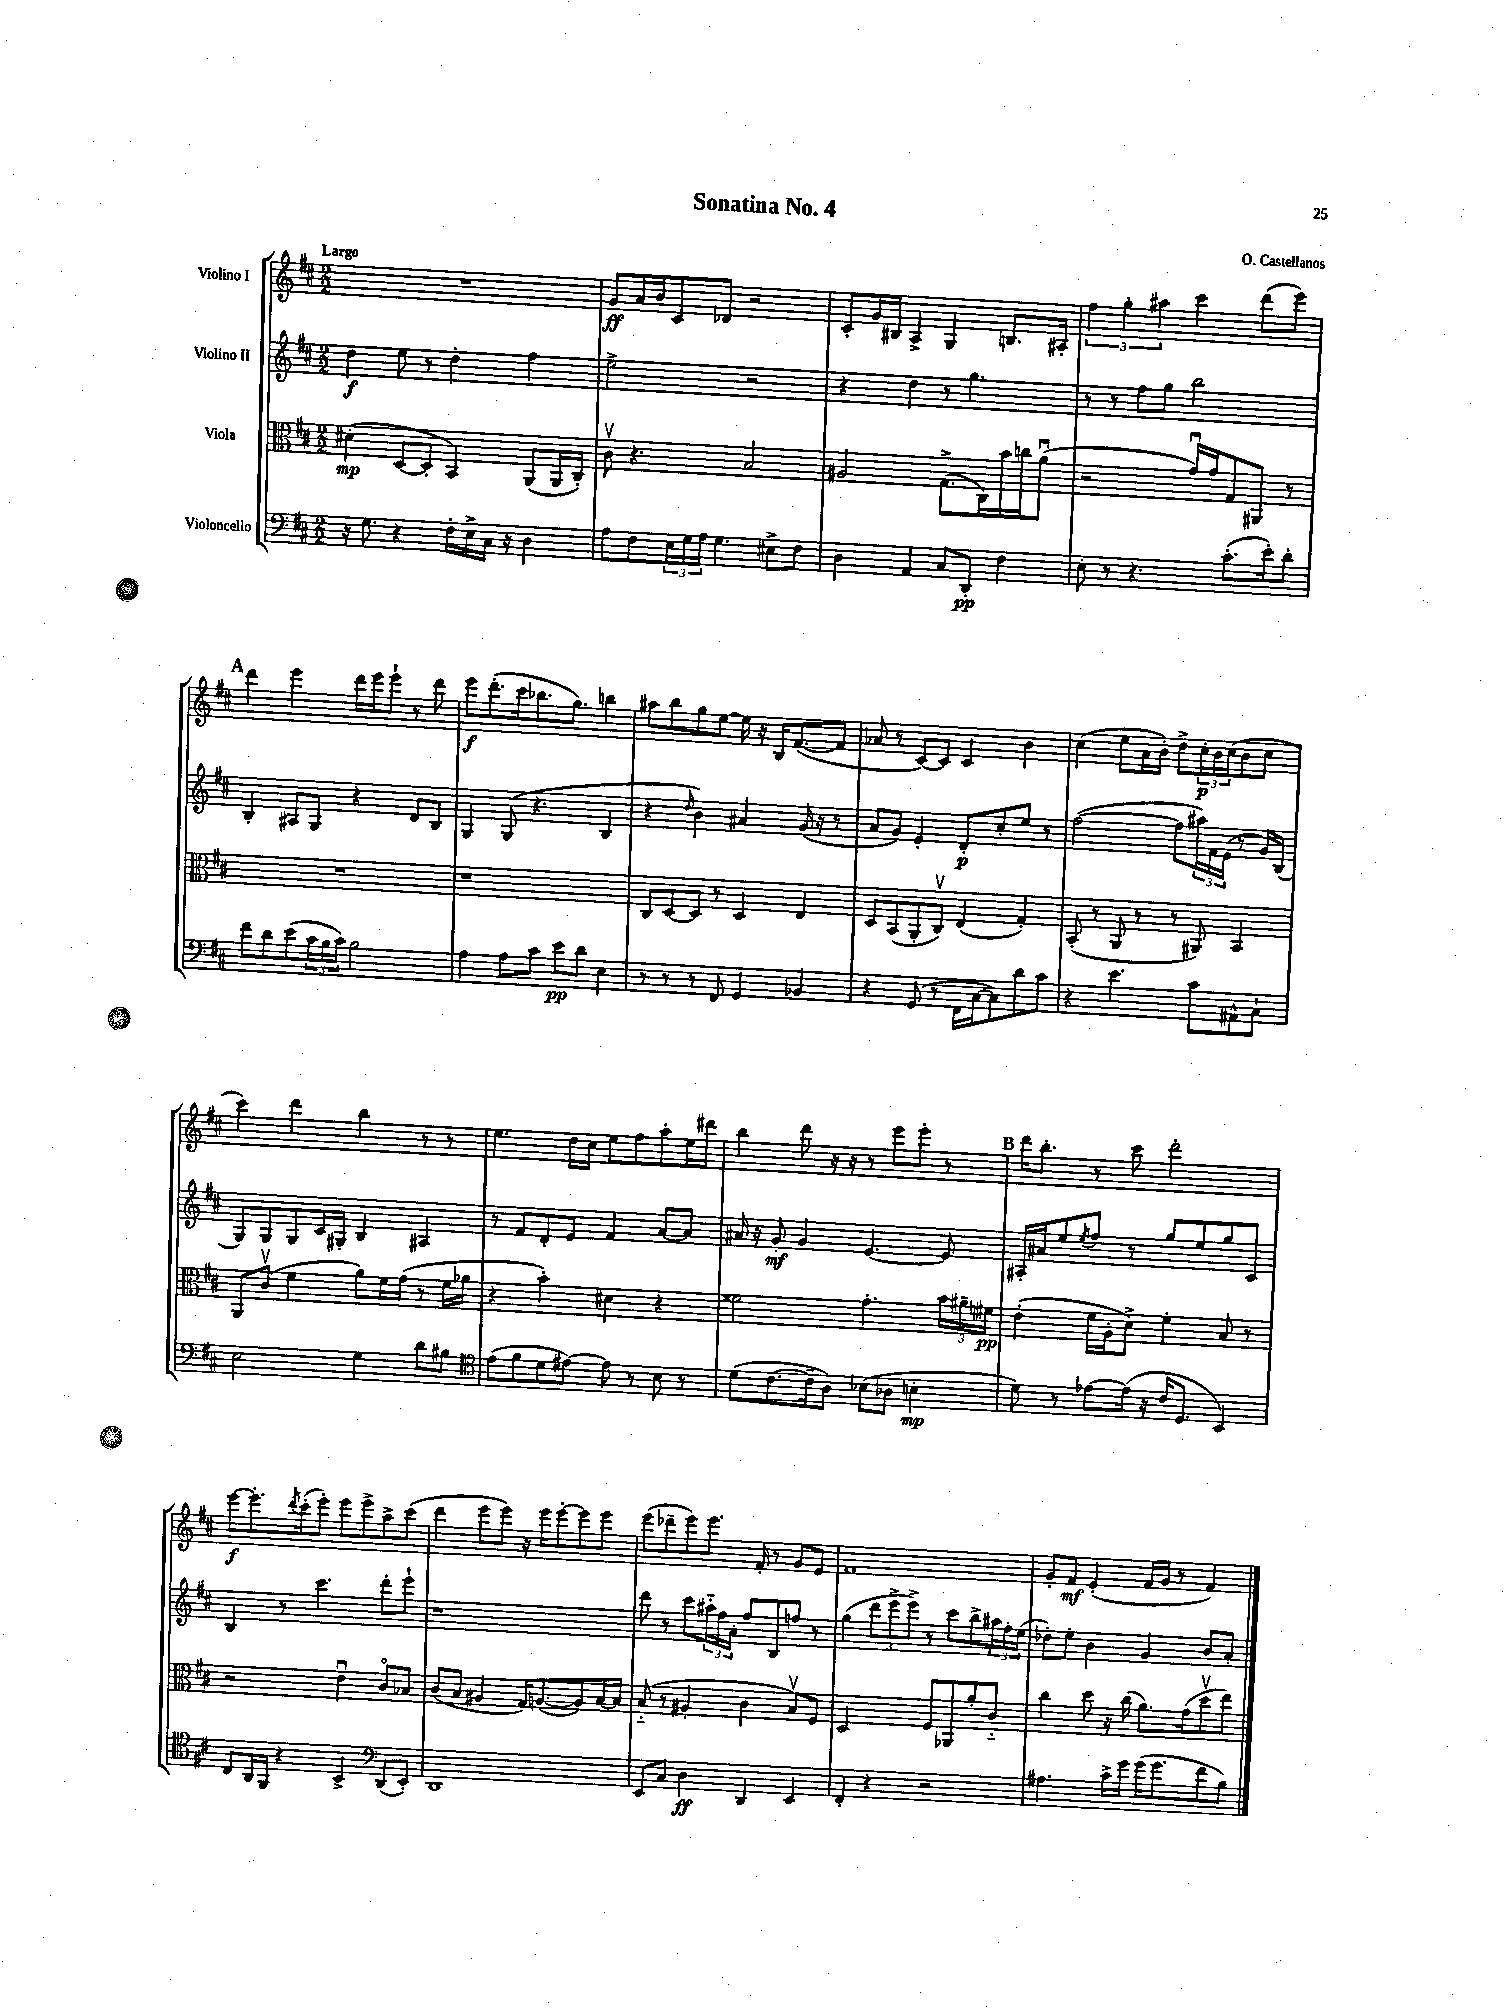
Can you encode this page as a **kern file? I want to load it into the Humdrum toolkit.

**kern	**dynam	**kern	**dynam	**kern	**dynam	**kern	**dynam
*part4	*part4	*part3	*part3	*part2	*part2	*part1	*part1
*staff4	*staff4	*staff3	*staff3	*staff2	*staff2	*staff1	*staff1
*I"Violoncello	*	*I"Viola	*	*I"Violino II	*	*I"Violino I	*
*clefF4	*	*clefC3	*	*clefG2	*	*clefG2	*
*k[f#c#]	*	*k[f#c#]	*	*k[f#c#]	*	*k[f#c#]	*
*M2/2	*	*M2/2	*	*M2/2	*	*M2/2	*
=1	=1	=1	=1	=1	=1	=1	=1
!	!	!	!	!	!	!LO:TX:a:B:t=Largo	!
16r	.	(4d#X'\	mp	4dd\	f	1r	.
8.G\	.	.	.	.	.	.	.
4r	.	[8D/L	.	8ee\	.	.	.
.	.	8D'/J]	.	8r	.	.	.
16F#'\LL	.	4BB/)	.	4dd'\	.	.	.
16E^\	.	.	.	.	.	.	.
16C#\JJ	.	.	.	.	.	.	.
16r	.	.	.	.	.	.	.
4D\	.	(8AA/L	.	4ff#\	.	.	.
.	.	16AA/L	.	.	.	.	.
.	.	16C#'/JJ)	.	.	.	.	.
=2	=2	=2	=2	=2	=2	=2	=2
8A\L	.	8c#v\	.	2ee^\	.	8g/L	ff
8F#\	.	4.r	.	.	.	16a/L	.
.	.	.	.	.	.	16b/J	.
24E\L	.	.	.	.	.	8c#/	.
24G\	.	.	.	.	.	.	.
24A\JJ	.	.	.	.	.	.	.
4.G\	.	.	.	.	.	8d-X/J	.
.	.	2B/	.	2r	.	2r	.
8E#X^\L	.	.	.	.	.	.	.
8F#\J	.	.	.	.	.	.	.
=3	=3	=3	=3	=3	=3	=3	=3
4D\	.	2A#X/	.	4r	.	8c#'/L	.
.	.	.	.	.	.	16g/L	.
.	.	.	.	.	.	16B#X/JJ	.
4AA/	.	.	.	4dd\	.	4A^/	.
8C#/L	.	(8.G^\L	.	8r	.	4G/	.
8DD'/J	pp	.	.	4.gg\	.	.	.
.	.	16C#\L)	.	.	.	.	.
4F#\	.	16b\	.	.	.	8.Bn/L	.
.	.	16ccn\J	.	.	.	.	.
.	.	(8au\J	.	.	.	.	.
.	.	.	.	.	.	16A#X'/Jk	.
=4	=4	=4	=4	=4	=4	=4	=4
8E'\	.	2r	.	8r	.	6ff#\	.
8r	.	.	.	8r	.	.	.
.	.	.	.	.	.	6gg'\	.
4.r	.	.	.	8ff#\L	.	.	.
.	.	.	.	.	.	6aa#X\	.
.	.	.	.	8gg\J	.	.	.
.	.	16gu/LL)	.	2bb\	.	4ccc#\	.
.	.	16g/J	.	.	.	.	.
(8.c#'\L	.	8G/	.	.	.	.	.
.	.	8AA#X/J	.	.	.	(8ddd\L	.
16e'\k)	.	.	.	.	.	.	.
8d'\J	.	8r	.	.	.	8eee\J)	.
!!LO:LB:g=z
!!LO:REH:place=s1:t=A
=5	=5	=5	=5	=5	=5	=5	=5
8f#\L	.	1r	.	4B'/	.	4ddd\	.
8d\	.	.	.	.	.	.	.
(8e\	.	.	.	8A#X/L	.	4eee\	.
24c#\L	.	.	.	8G/J	.	.	.
24B\	.	.	.	.	.	.	.
24c#\JJ)	.	.	.	.	.	.	.
2B\	.	.	.	4r	.	16ddd\LL	.
.	.	.	.	.	.	16eee\J	.
.	.	.	.	.	.	8eee`\J	.
.	.	.	.	8d/L	.	8r	.
.	.	.	.	8B/J	.	8ddd\	.
=6	=6	=6	=6	=6	=6	=6	=6
4A\	.	1r	.	4G/	.	8eee\L	f
.	.	.	.	.	.	(8.ddd'\	.
8A\L	.	.	.	(8G/	.	.	.
.	.	.	.	.	.	16ccc#\k	.
8c#\J	.	.	.	4.r	.	8.bb-X\	.
8e\L	pp	.	.	.	.	.	.
.	.	.	.	.	.	8.gg\J)	.
8d\J	.	.	.	.	.	.	.
4E\	.	.	.	4B/	.	4bbn\	.
=7	=7	=7	=7	=7	=7	=7	=7
8r	.	8C#/L	.	4r	.	8aa#X\L	.
8r	.	[8D/	.	.	.	8bb\	.
.	.	.	.	16qqdd/	.	.	.
8r	.	8D/J]	.	4b\)	.	8gg\	.
8FF#/	.	8r	.	.	.	[8ee\J	.
4GG/	.	4D/	.	4a#X/	.	16ee\]	.
.	.	.	.	.	.	16r	.
.	.	.	.	.	.	16B/KL	.
.	.	.	.	.	.	([8.f#/	.
4BB-X/	.	4E/	.	(16g/	.	.	.
.	.	.	.	16r	.	.	.
.	.	.	.	8r	.	8f#/J]	.
=8	=8	=8	=8	=8	=8	=8	=8
4r	.	8D/L	.	8a/L	.	8a-X/	.
.	.	(8BB/	.	8g/J)	.	8r	.
(8GG/	.	8AA'/	.	4e'/	.	[8c#/L)	.
8r	.	8C#v/J)	.	.	.	8c#/J]	.
16FF#\LL	.	(4E/	.	8d'/L	p	4c#/	.
[16C#\J	.	.	.	.	.	.	.
8C#\])	.	.	.	8cc#'/	.	.	.
8d\	.	4G'/)	.	8ee/J	.	4b\	.
8c#\J	.	.	.	8r	.	.	.
=9	=9	=9	=9	=9	=9	=9	=9
4r	.	(8BB'/	.	([2ff#\	.	(4cc#\	.
.	.	8r	.	.	.	.	.
4.e\	.	8AA/	.	.	.	8ee\L	.
.	.	8r	.	.	.	16a\L	.
.	.	.	.	.	.	16b'\JJ)	.
.	.	8r	.	8ff#\L]	.	8dd^\L	.
8c#\L	.	8AA#X/)	.	24aa#X\L)	.	24cc#'\L	p
.	.	.	.	24f#\	.	24b\	.
.	.	.	.	(24e\JJ	.	(24cc#\J	.
8AA#X^^\	.	4BB/	.	8r	.	8b\	.
8C#`\J	.	.	.	16g/LL)	.	8cc#\J	.
.	.	.	.	(16B/JJ	.	.	.
!!LO:LB:g=z
=10	=10	=10	=10	=10	=10	=10	=10
2E\	.	8AA/L	.	8G/L)	.	4ccc#\)	.
.	.	(8c#v/J	.	8G/	.	.	.
.	.	4f#\	.	8G/	.	4ddd\	.
.	.	.	.	16c#/L	.	.	.
.	.	.	.	16G#X'/JJ	.	.	.
4G\	.	8a\L)	.	4B/	.	4bb\	.
.	.	16f#\L	.	.	.	.	.
.	.	(16g\JJ	.	.	.	.	.
8d\L	.	8r	.	4A#X/	.	8r	.
8B#X\J	.	16f#\LL	.	.	.	8r	.
.	.	16a-X\JJ	.	.	.	.	.
=11	=11	=11	=11	=11	=11	=11	=11
*clefC4	*	*	*	*	*	*	*
(8e\L	.	4r	.	8r	.	4.ee\	.
8f#\	.	.	.	8f#/L	.	.	.
8d\	.	4b'\)	.	8d'/	.	.	.
[8e#X\J)	.	.	.	8e/J	.	16dd\LL	.
.	.	.	.	.	.	16cc#\JJ	.
8e#\]	.	4d#X\	.	4f#/	.	8ee\L	.
8r	.	.	.	.	.	8ff#\	.
8B\	.	4r	.	[8a/L	.	8aa'\	.
8r	.	.	.	8a/J]	.	16ee\L	.
.	.	.	.	.	.	16ddd#X\JJ	.
=12	=12	=12	=12	=12	=12	=12	=12
(8d\L	.	2f##X\	.	16a#X/	.	4bb\	.
.	.	.	.	16r	.	.	.
[8.c#\	.	.	.	8g'/	mf	.	.
.	.	.	.	4g/	.	8ddd\	.
16c#~\k]	.	.	.	.	.	.	.
8A\J)	.	.	.	.	.	16r	.
.	.	.	.	.	.	16r	.
(8B-X\L	.	4.g'\	.	[4.e/	.	8r	.
8A-X\J	.	.	.	.	.	8eee\L	.
4Bn'\	mp	.	.	.	.	8eee'\J	.
.	.	24b\LL	.	8e/]	.	8r	.
.	.	24a#X~\	.	.	.	.	.
.	.	24f#X\JJ	pp	.	.	.	.
!!LO:REH:place=s1:t=B
=13	=13	=13	=13	=13	=13	=13	=13
8d\)	.	(4e'\	.	16A#X'/LL	.	16ddd\KL	.
.	.	.	.	16a#X/J	.	8.bb'\J	.
8r	.	.	.	8ee/	.	.	.
.	.	.	.	8qee/	.	.	.
[8e-X\L	.	16f#\LL	.	8ff#/J	.	8r	.
.	.	16A'\J	.	.	.	.	.
(16e-\Jk]	.	8d^\J)	.	8r	.	8ccc#\	.
16r	.	.	.	.	.	.	.
16c#/KL	.	4f#'\	.	8gg/L	.	2ddd'\	.
8.D/J	.	.	.	.	.	.	.
.	.	.	.	8ee/	.	.	.
4BB/)	.	8B/	.	8gg/	.	.	.
.	.	8r	.	8c#/J	.	.	.
!!LO:LB:g=z
=14	=14	=14	=14	=14	=14	=14	=14
8C#/L	.	2r	.	4B/	.	[8eee\L	f
16AA/L	.	.	.	.	.	8.eee'\]	.
16FF#/JJ	.	.	.	.	.	.	.
4r	.	.	.	8r	.	.	.
.	.	.	.	.	.	8qddd/	.
.	.	.	.	.	.	(16ccc#'\k	.
.	.	.	.	4.ccc#\	.	8eee'\J)	.
4BB^/	.	4eu\	.	.	.	8eee\L	.
.	.	.	.	.	.	8eee^\	.
*clefF4	*	*	*	*	*	*	*
(8DD/L	.	8c#/L	.	8ddd'\L	.	8aa^\	.
8EE'/J)	.	8B-X/J	.	8eee`\J	.	(8ccc#\J	.
=15	=15	=15	=15	=15	=15	=15	=15
1DD	.	(8c#/L	.	1r	.	4ddd\	.
.	.	8B/J	.	.	.	.	.
.	.	4A#X/	.	.	.	8eee\L	.
.	.	.	.	.	.	8eee\J)	.
.	.	16G/KL)	.	.	.	16r	.
.	.	([8.An/	.	.	.	16eee\KL	.
.	.	.	.	.	.	[8eee'\	.
.	.	8A/])	.	.	.	8eee\]	.
.	.	[16B/L	.	.	.	8eee\J	.
.	.	16B/JJ]	.	.	.	.	.
=16	=16	=16	=16	=16	=16	=16	=16
8EE/L	.	(8B/	.	8ddd\	.	(8eee\L	.
8C#/J	.	8r	.	8r	.	8ddd-X~\	.
4D\	ff	4A#X'/	.	8ccc#\L	.	8eee\)	.
.	.	.	.	24aa#X\L	.	8.eee\J	.
.	.	.	.	24ff#\	.	.	.
.	.	.	.	24a'\JJ	.	.	.
4DD/	.	4c#\	.	8ff#/L	.	.	.
.	.	.	.	.	.	16f#'/	.
.	.	.	.	8B/	.	8r	.
4EE/	.	8Bv/L)	.	8ffn/J	.	8g/L	.
.	.	8F#/J	.	8r	.	8e/J	.
=17	=17	=17	=17	=17	=17	=17	=17
4FF#'/	.	2D/	.	(4gg\	.	1f#	.
4r	.	.	.	12ddd\L	.	.	.
.	.	.	.	12eee^\	.	.	.
.	.	.	.	12eee^\J)	.	.	.
2r	.	8F#/L	.	8r	.	.	.
.	.	8AA-X/	.	8ccc#\L	.	.	.
.	.	8a'/	.	8bb^\	.	.	.
.	.	8c#/J	.	24aa#X\L	.	.	.
.	.	.	.	24ff#'\	.	.	.
.	.	.	.	(24ee\JJ	.	.	.
=18	=18	=18	=18	=18	=18	=18	=18
4.A#X\	.	4cc#\	.	8dd-X'\L)	.	8g'/L	.
.	.	.	.	8ee'\J	.	8f#/J	mf
.	.	8dd\	.	4b\	.	(4e'/	.
16c#^\LL	.	16r	.	.	.	.	.
16g\JJ	.	(16cc#\	.	.	.	.	.
(16g\KL	.	8.a\L)	.	4g/	.	16f#/LL	.
8.g\	.	.	.	.	.	16g/JJ	.
.	.	.	.	.	.	8r	.
.	.	(16g\k	.	.	.	.	.
8f#\	.	8ddv\	.	8b/L	.	4f#/)	.
8B\J)	.	8ee\J)	.	8a'/J	.	.	.
==	==	==	==	==	==	==	==
*-	*-	*-	*-	*-	*-	*-	*-
